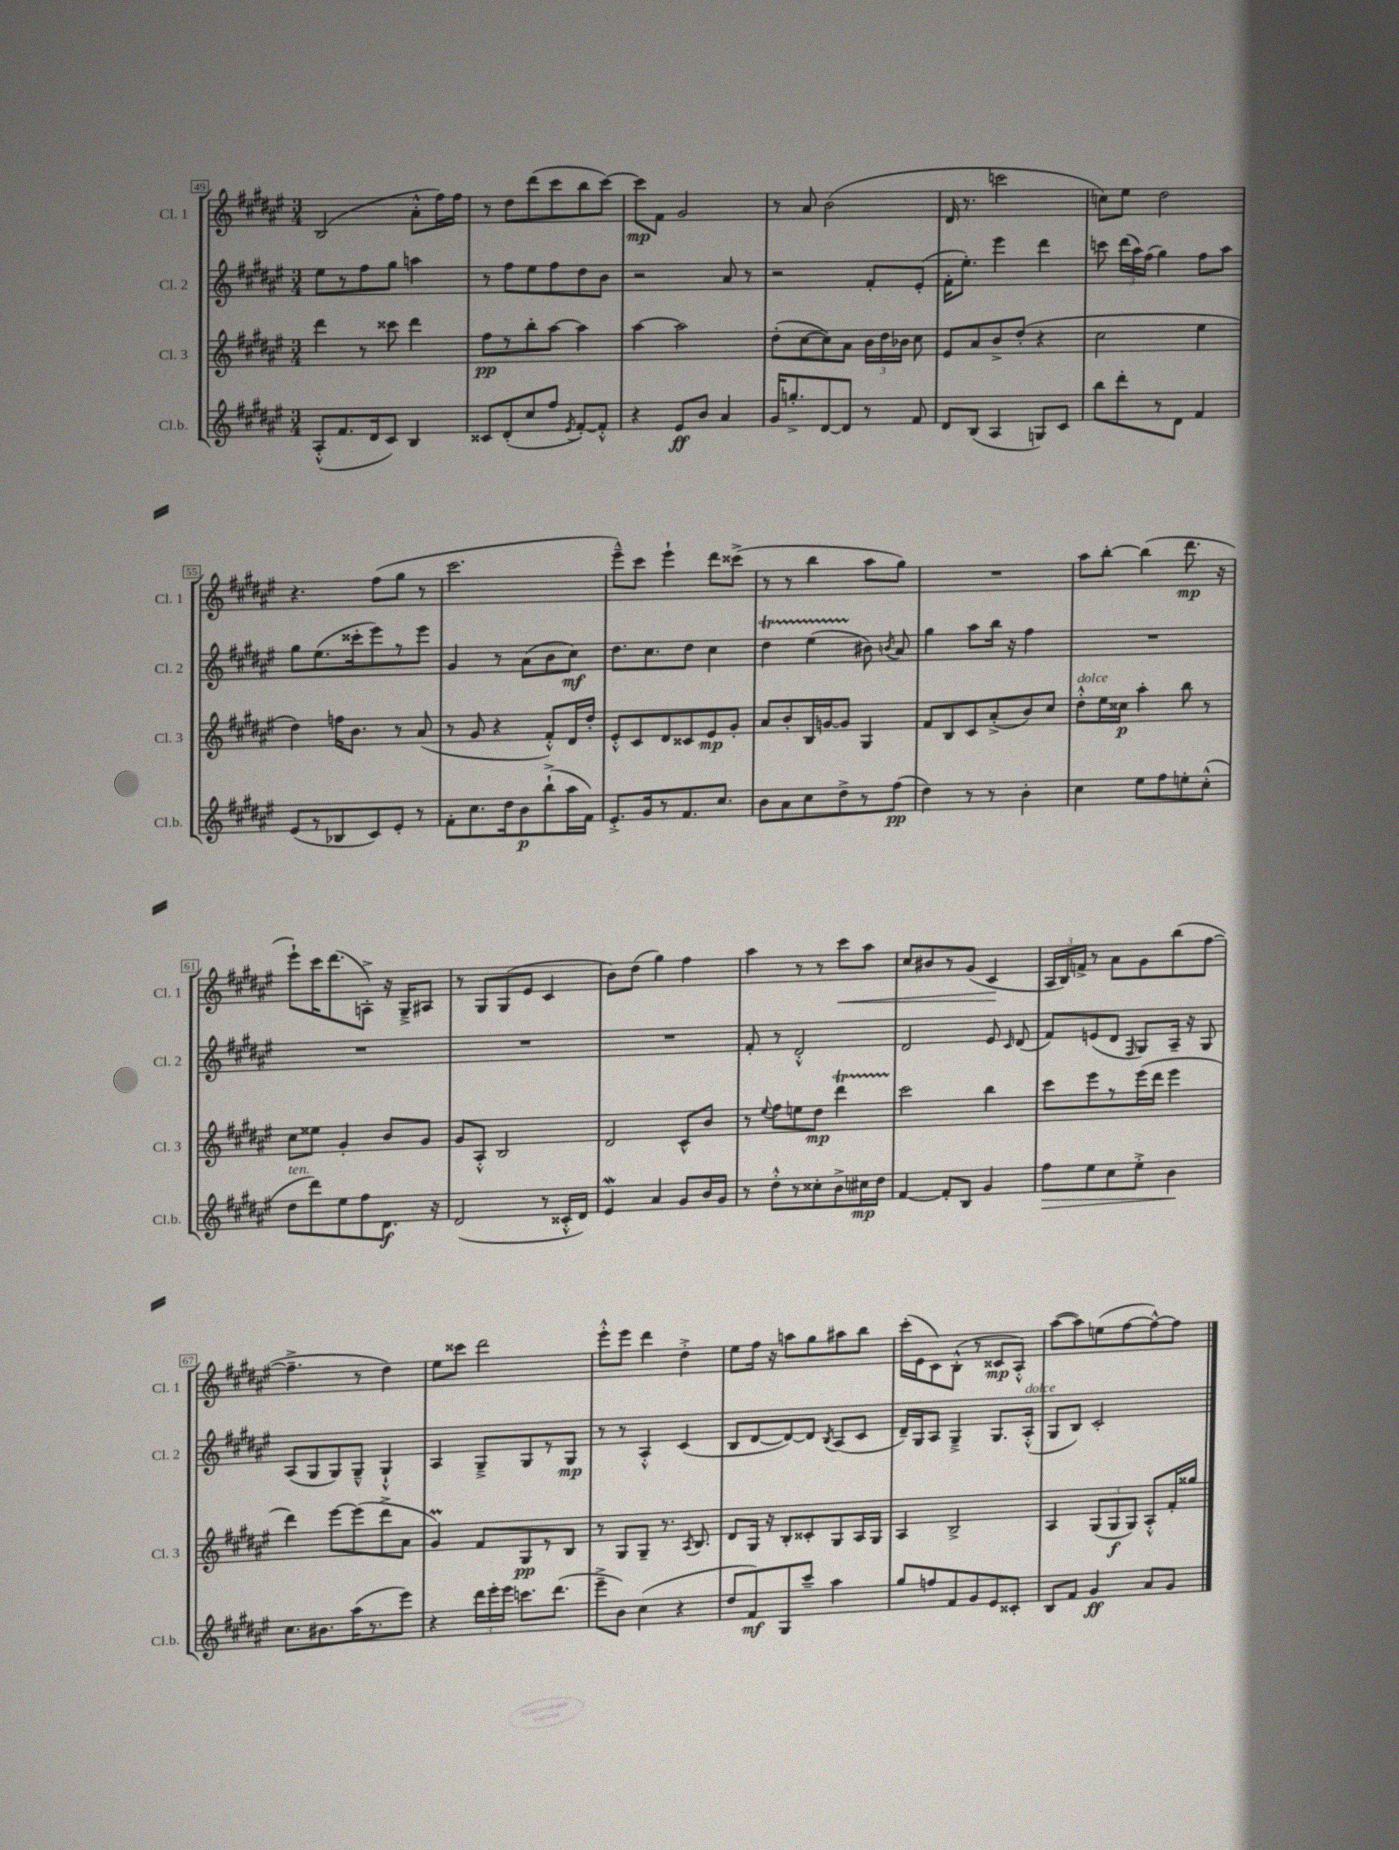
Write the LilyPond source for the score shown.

<<
\new StaffGroup <<
\new Staff = "s0" \with { instrumentName = "Cl. 1" shortInstrumentName = "Cl. 1" } {
    \clef treble \key fis \major \numericTimeSignature \time 3/4
    \autoBeamOff b2( ais'8[-.-^ fis''16) fis''16] |
    r8 dis''8[ dis'''8( cis'''8 b''8 cis'''8]~) |
    cis'''8[\mp fis'8] gis'2 |
    r8 ais'8 b'2( |
    dis'16 r8. c'''2 |
    c''8[) eis''8] dis''2 |
    r4. fis''8[( gis''8] r8 |
    cis'''2. |
    eis'''8[---^) cis'''8] eis'''4-! dis'''8[ cisis'''8]->( |
    r8 r8 b''4 ais''8[ gis''8]) |
    R2. |
    ais''8[ b''8]~-. b''4( dis'''8.\mp r16 |
    eis'''8[-!) cis'''16 dis'''8.( a8]-.->) r16 gis16[---> ais8] |
    r8 gis8[ gis8( eis'8] cis'4 |
    b'8[) dis''8]( gis''4) fis''4 |
    ais''4 r8 r8 cis'''8[\< ais''8] |
    cis''8[ bis'8 r8 gis'8]( cis'4\! |
    \tuplet 3/2 { ais16[ b16) f'16]-> } r8 ais'8[ gis'8 b''8( fis''8]~ |
    fis''4.---> r8 dis''4) |
    eis''8[ cisis'''8] dis'''2 |
    eis'''8[-.-^ eis'''8] dis'''4 dis''4-.-> |
    eis''8[ fis''16] r16 a''8[ gis''8 ais''8 b''8] |
    cis'''16[-.( eis'16 cis'8) b8]-.-^( r8 cisis'8[\mp ais8]-.-^) |
    ais''8[~( ais''8) e''8( fis''8~ fis''8~-^) fis''8] \bar "|." |
}
\new Staff = "s1" \with { instrumentName = "Cl. 2" shortInstrumentName = "Cl. 2" } {
    \clef treble \key fis \major \numericTimeSignature \time 3/4
    \autoBeamOff eis''8[ r8 fis''8 gis''8] a''4 |
    r8 fis''8[ eis''8 fis''8 dis''8 b'8] |
    r2 ais'8 r8 |
    r2 fis'8[-. eis'8]-.( |
    fis'16[-. eis''8.]-.) eis'''4 dis'''4 |
    c'''8 \tuplet 3/2 { dis'''16[( ais''16) fis''16]( } gis''4) fis''8[ ais''8] |
    gis''8[ eis''8.( cisis'''16-. eis'''8) r8 eis'''8] |
    gis'4 r8 ais'8[( b'8 cis''8]\mf) |
    dis''8.[ cis''8. dis''8] cis''4 |
    dis''4\startTrillSpan eis''4( bis'8\stopTrillSpan) \acciaccatura { b'8 } ais'8 |
    gis''4 ais''8[ b''16] r16 fis''4 |
    R2. |
    R2. |
    R2. |
    R2. |
    fis'8-. r8 dis'2-.-^ |
    dis'2 eis'8 \grace { cis'16 } dis'8( |
    fis'8[) e'8( dis'8] \grace { fis16 } gis8[) ais16]-- r16 gis8 |
    ais8[( gis8 gis8) gis8]---^ gis4-!-^ |
    ais4 gis8[---> gis8 r8 gis8]\mp |
    r8 r8 ais4-.-^ cis'4( |
    b8[ dis'8~ dis'8~) dis'8] \acciaccatura { b8 } ais8[( cis'8] |
    dis'16[--) gis16 ais8] gis4---> gis8.[ ais16]-.-^^\markup { \italic "dolce" }( |
    gis8[ b8]) cis'2-. \bar "|." |
}
\new Staff = "s2" \with { instrumentName = "Cl. 3" shortInstrumentName = "Cl. 3" } {
    \clef treble \key fis \major \numericTimeSignature \time 3/4
    \autoBeamOff dis'''4 r8 cisis'''8 dis'''4 |
    fis''8[\pp r8 b''8-. ais''8]~ ais''4 |
    ais''4~ ais''2 |
    dis''8[-.( cis''8~ cis''8) ais'8] \tuplet 3/2 { b'16[ dis''16 bes'16] } cis''8 |
    eis'8[ ais'8 b'8-> dis''8]-.( r4 |
    cis''2 eis''4 |
    dis''4) f''16[ b'8.] r8 ais'8( |
    r8 gis'8 r4 fis'8[-.-^) dis'16 dis''16]-. |
    eis'8[-.-^ cis'8 dis'8 cisis'8 eis'8\mp gis'8]-. |
    ais'8[ b'8-. b16 g'16~ g'8] gis4 |
    fis'8[ b8 cis'8 ais'8-.->( b'8) cis''8] |
    dis''8[-.-^^\markup { \italic "dolce" } eis''16 cisis''16]\p ais''4-. b''8 r8 |
    cis''8[ eisis''8] gis'4-. b'8[ gis'8] |
    gis'8[ ais8]-.-^ b2 |
    dis'2 cis'8[-^ b'8] |
    r8 \appoggiatura { eis''8 } fis''8[ e''8 dis''8]\mp dis'''4\startTrillSpan |
    cis'''2\stopTrillSpan b''4 |
    cis'''8[ eis'''8 r8 eis'''16( dis'''16] eis'''4 |
    dis'''4) eis'''8[~ eis'''8( dis'''8-> ais'8] |
    gis'4\prall) fis'8[ gis8\pp r8 b8] |
    r8 gis8[ gis8]-- r8. \acciaccatura { ais8 } b8. |
    dis'8[ gis16] r16 b8[-. cisis'8-. gis8 ais16 gis16] |
    ais4 b2-> |
    ais4 \tuplet 3/2 { gis8[( gis8\f gis8]) } ais8[-.-^ fis'16-. gisis''16] \bar "|." |
}
\new Staff = "s3" \with { instrumentName = "Cl.b." shortInstrumentName = "Cl.b." } {
    \clef treble \key fis \major \numericTimeSignature \time 3/4
    \autoBeamOff ais8[-.-^( fis'8. dis'16 cis'8]) b4 |
    cisis'8[ dis'8-.( cis''8 fis''8] \acciaccatura { eis'8 } fis'8[~-.) fis'8]-.-^ |
    r4 eis'8[\ff b'8] ais'4 |
    gis'16[ g''8.-.-> dis'8~ dis'8] r8 fis'8 |
    dis'8[ b8]( ais4 g8[) cis'8] |
    b''8[ dis'''8-. r8 dis'8] fis'4 |
    eis'8[( r8 bes8 cis'8) eis'8]-. r8 |
    fis'8[-. cis''8. dis''16 b'8\p b''8-!->( ais''16 fis'16]) |
    eis'8.[-.-> gis'16 r8 fis'8. cis''8.] |
    b'8[ ais'8 cis''8 dis''8-> r8 fis''8]\pp( |
    dis''4) r8 r8 b'4-. |
    cis''4 eis''8[ fis''8 e''8-. cis''8]-.-^( |
    dis''8[^\markup { \italic "ten." } dis'''8) eis''8 fis''8 dis'8.]\f r16 |
    dis'2( r8 cisis'16[-.-^ dis'16]) |
    eis'4\mordent ais'4 gis'8[ b'16 gis'16] |
    r8 dis''8[-.-^ r8 cisis''8-. b'8-> cis''16\mp dis''16] |
    fis'4~ fis'8[-. b8] gis'4 |
    fis''8[\> eis''8 cis''8 eis''8]-.-> b'4\! |
    cis''8.[ bis'8. ais''16( r8. eis'''8]) |
    r4 \tuplet 3/2 { dis'''16[ eis'''16-. eis'''16] } c'''8.[ dis'''8.]( |
    eis'''8[---> b'8]) cis''4( r4 |
    dis''8[ fis'8\mf) gis8 cis'''8]-- ais''4 |
    gis''8[ f''8 fis'8 gis'8 eis'8 cisis'8]-. |
    b8[ fis'8] gis'4\ff ais'8[ gis'8] \bar "|." |
}
>>
>>
\layout { \context { \Score currentBarNumber = #49 \override BarNumber.stencil = #(make-stencil-boxer 0.1 0.3 ly:text-interface::print) } }
